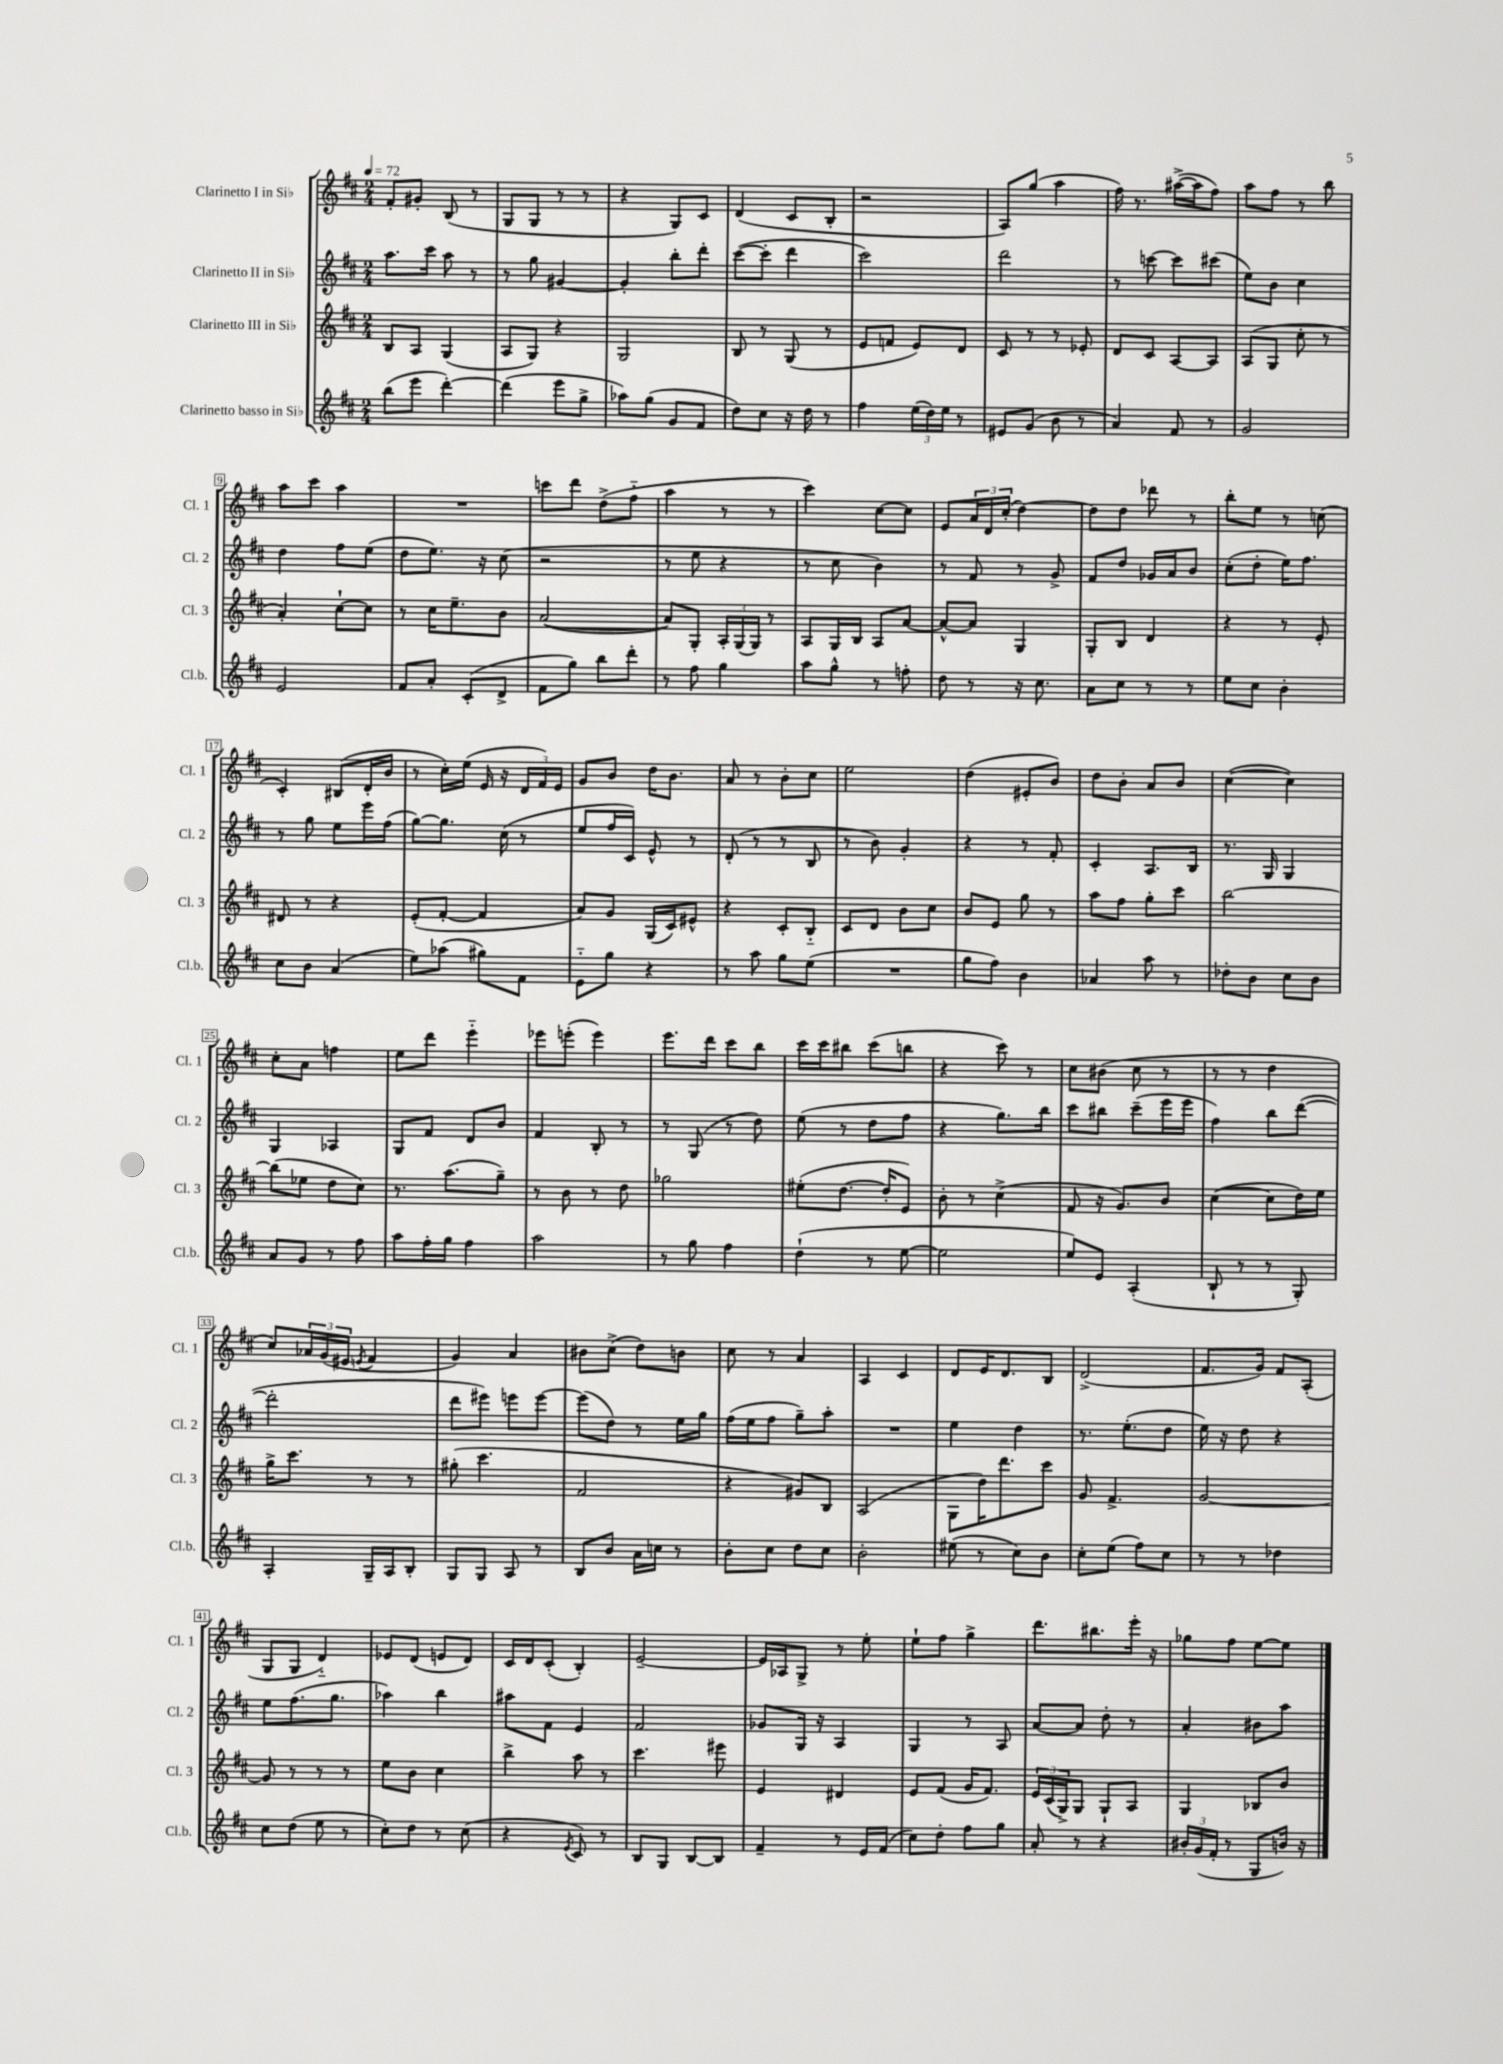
<<
\new StaffGroup <<
\new Staff = "s0" \with { instrumentName = "Clarinetto I in Sib" shortInstrumentName = "Cl. 1" } {
    \clef treble \key d \major \numericTimeSignature \time 2/4 \tempo 4 = 72
    fis'8-. gis'8-. b8( r8 |
    g8 g8 r8 r8 |
    r4 g8) cis'8 |
    d'4( cis'8 b8-. |
    r2 |
    a8) g''8( a''4 |
    fis''16) r8. ais''16~->( ais''16 fis''8) |
    a''8 fis''8 r8 b''8 |
    a''8 cis'''8 a''4 |
    R2 |
    c'''8 d'''8 d''8->( fis''8-_ |
    a''4 r8 r8 |
    cis'''4) cis''8~ cis''8 |
    e'8 \tuplet 3/2 { a'16 d'16 cis''16-.( } d''4~) |
    d''8 d''8 des'''8 r8 |
    b''8-. e''8 r8 c''8( |
    cis'4-.) bis8( d'16-. b'16 |
    r8 cis''16-.) e''16( e'16 r16 \tuplet 3/2 { d'16 fis'16) e'16 } |
    g'8 b'8 d''16 b'8. |
    a'8 r8 b'8-. cis''8 |
    e''2 |
    d''4( eis'8-. b'8) |
    d''8 b'8-. a'8 b'8 |
    cis''4~( cis''4) |
    cis''8-. a'8 f''4 |
    e''8 d'''8 e'''4-_ |
    ees'''8 e'''8-.( e'''4) |
    e'''8. d'''16 cis'''8 b''8 |
    cis'''16 cis'''16 bis''8 cis'''8( b''8 |
    r4 cis'''8) r8 |
    cis''8 bis'8( cis''8 r8 |
    r8 r8 d''4 |
    cis''8) \tuplet 3/2 { aes'16 g'16( eis'16 } \acciaccatura { e'8 } fis'4 |
    g'4) a'4 |
    bis'8 cis''8->( d''8) b'8 |
    cis''8 r8 a'4 |
    a4 cis'4 |
    d'8 e'16 d'8. b8 |
    d'2->( |
    fis'8. g'16) fis'8 a8-.( |
    g8 g8 d'4-_) |
    ees'8 d'8( e'8 d'8) |
    cis'16 d'16 cis'8-.( b4-.) |
    e'2~-- |
    e'16 aes16 g8-> r8 e''8-. |
    e''8-! fis''8 g''4-> |
    d'''8. bis''8. e'''16-. r16 |
    ges''8 fis''8 e''8~ e''8 \bar "|." |
}
\new Staff = "s1" \with { instrumentName = "Clarinetto II in Sib" shortInstrumentName = "Cl. 2" } {
    \clef treble \key d \major \numericTimeSignature \time 2/4
    a''8. cis'''16 a''8 r8 |
    r8 g''8 gis'4~ |
    gis'4-. b''8-. d'''8-. |
    cis'''8~( cis'''8-. d'''4 |
    cis'''2) |
    d'''2 |
    r8 c'''8~ c'''8 cis'''8( |
    e''8) b'8 cis''4 |
    d''4 fis''8 e''8( |
    d''8 e''8.) r16 cis''8( |
    r2 |
    r8 e''8 r4 |
    r8 cis''8 b'4) |
    r8 fis'8 r8 g'8-> |
    fis'8 d''8 ges'16 a'16 b'8 |
    cis''8-.( d''8-. e''16) fis''8. |
    r8 g''8 e''8 e'''16 fis''16( |
    g''8~) g''8. cis''16( r8 |
    e''8 fis''16 cis'16) e'8-^ r8 |
    d'8-.( r8 r8 b8 |
    r8 b'8) g'4-. |
    r4 r8 fis'8-. |
    cis'4-. a8. b16 |
    r8. g16 g4 |
    g4 aes4 |
    g8 fis'8 d'8 b'8 |
    fis'4 b8-. r8 |
    r8 g8( r8 d''8) |
    e''8( r8 d''8 fis''8 |
    r4 g''8.) b''16 |
    cis'''8 bis''8 cis'''8--( e'''16 e'''16 |
    fis''4) b''8 d'''8~( |
    d'''2-. |
    d'''8 eis'''8) e'''8 e'''8~ |
    e'''8( d''8) r8 e''16 g''16 |
    fis''16( e''16 fis''8 g''8--) a''8-. |
    R2 |
    e''4 d''4 |
    r8. e''8.-.( d''8 |
    e''16) r16 d''8 r4 |
    e''8 fis''8.( g''8. |
    aes''4) b''4 |
    ais''8 fis'8 e'4 |
    fis'2 |
    ges'8 g16 r16 a4 |
    g4 r8 a8 |
    a'8~ a'8 d''8-. r8 |
    a'4-. bis'8 a''8 \bar "|." |
}
\new Staff = "s2" \with { instrumentName = "Clarinetto III in Sib" shortInstrumentName = "Cl. 3" } {
    \clef treble \key d \major \numericTimeSignature \time 2/4
    b8 a8 g4( |
    a8 g8) r4 |
    g2 |
    b8 r8 g8( r8 |
    e'8 f'8 e'8) d'8 |
    cis'8 r8 r8 ees'8-. |
    d'8 cis'8 a8~ a8 |
    a8( g8 cis''8-. r8 |
    a'4-.) cis''8~-! cis''8 |
    r8 cis''16 e''8.-- b'8 |
    a'2~( |
    a'8) g8-. \tuplet 3/2 { a16-. g16( g16) } r8 |
    a8 g16 b16 a8 a'8~ |
    a'8~-^ a'8 g4 |
    g8-. b8 d'4 |
    r4 r8 e'8-. |
    dis'8 r8 r4 |
    e'8-.( fis'8~-. fis'4 |
    a'8) g'8 g16( cis'16) eis'8-^ |
    r4 cis'8-. b8-_ |
    cis'8 d'8 b'8 cis''8 |
    b'8 e'8 g''8 r8 |
    a''8 fis''8 g''8-. cis'''8 |
    b''2~ |
    b''8( ees''8 d''8 cis''8) |
    r8. a''8.( g''8--) |
    r8 b'8 r8 d''8 |
    ges''2 |
    eis''8-.( d''8.~ d''16-. e'8) |
    b'8-. r8 cis''4->( |
    fis'8 r16 g'8.) b'8 |
    cis''4~( cis''8 d''16) e''16 |
    g''16-> cis'''8. r8 r8 |
    gis''8-.( cis'''4. |
    fis'2 |
    r4 gis'8) b8 |
    a2( |
    g8 d''16) d'''8. cis'''8 |
    g'8 fis'4.-> |
    g'2~ |
    g'8 r8 r8 r8 |
    e''8 b'8 cis''4 |
    b''4-> a''8 r8 |
    cis'''4. eis'''8 |
    e'4 dis'4 |
    e'8 fis'8( g'16 fis'8.) |
    \tuplet 3/2 { e'16 cis'16( g16->) } g8 g8-! a8 |
    g4 bes8 b'8 \bar "|." |
}
\new Staff = "s3" \with { instrumentName = "Clarinetto basso in Sib" shortInstrumentName = "Cl.b." } {
    \clef treble \key d \major \numericTimeSignature \time 2/4
    b''8( e'''8 d'''4~-.) |
    d'''4( e'''8 g''8-> |
    aes''8) g''8( g'8 fis'8 |
    d''8) cis''8 r16 d''16 r8 |
    fis''4 \tuplet 3/2 { e''16( d''16) e''16 } r8 |
    eis'8 g'8( b'8 r8 |
    a'4) fis'8 r8 |
    g'2 |
    e'2 |
    fis'8 a'8-. cis'8-.( d'8-> |
    fis'8 g''8) b''8 d'''8-. |
    r8 fis''8 g''4 |
    a''8 g''8-^ r8 f''8-. |
    d''8 r8 r16 cis''8. |
    a'8 cis''8 r8 r8 |
    e''8 cis''8 b'4-. |
    cis''8 b'8 a'4( |
    e''8) aes''8( gis''8) fis'8 |
    e'8-_ g''8 r4 |
    r8 a''8 g''8 e''8( |
    R2 |
    g''8 fis''8) b'4 |
    aes'4 a''8 r8 |
    des''8-. b'8 cis''8 b'8 |
    a'8 g'8 r8 fis''8 |
    a''8 fis''16-. g''16 fis''4 |
    a''2 |
    r8 g''8 fis''4 |
    d''4-!( r8 e''8~ |
    e''2 |
    e''8) e'8 a4-.( |
    b8-! r8 r8 g8-.) |
    a4-. g16-- a16 b8-. |
    g8 g8 a8 r8 |
    b8 b'8 a'16 c''16 r8 |
    b'8-. cis''8 d''8 cis''8 |
    b'2-. |
    eis''8( r8 cis''8) b'8 |
    cis''8-. e''8( fis''8) cis''8 |
    r8 r8 des''4 |
    cis''8 d''8( e''8 r8 |
    cis''8-.) d''8 r8 cis''8( |
    r4 \acciaccatura { e'8 } cis'8) r8 |
    b8 g8 b8~ b8 |
    fis'4-- r8 e'16 fis'16( |
    cis''8) d''8-. fis''8 g''8 |
    a'8-. r8 r4 |
    \tuplet 3/2 { bis'16-. g'16( fis'16-. } r8 g8 b'16) r16 \bar "|." |
}
>>
>>
\layout { \context { \Score \override BarNumber.stencil = #(make-stencil-boxer 0.1 0.3 ly:text-interface::print) } }
